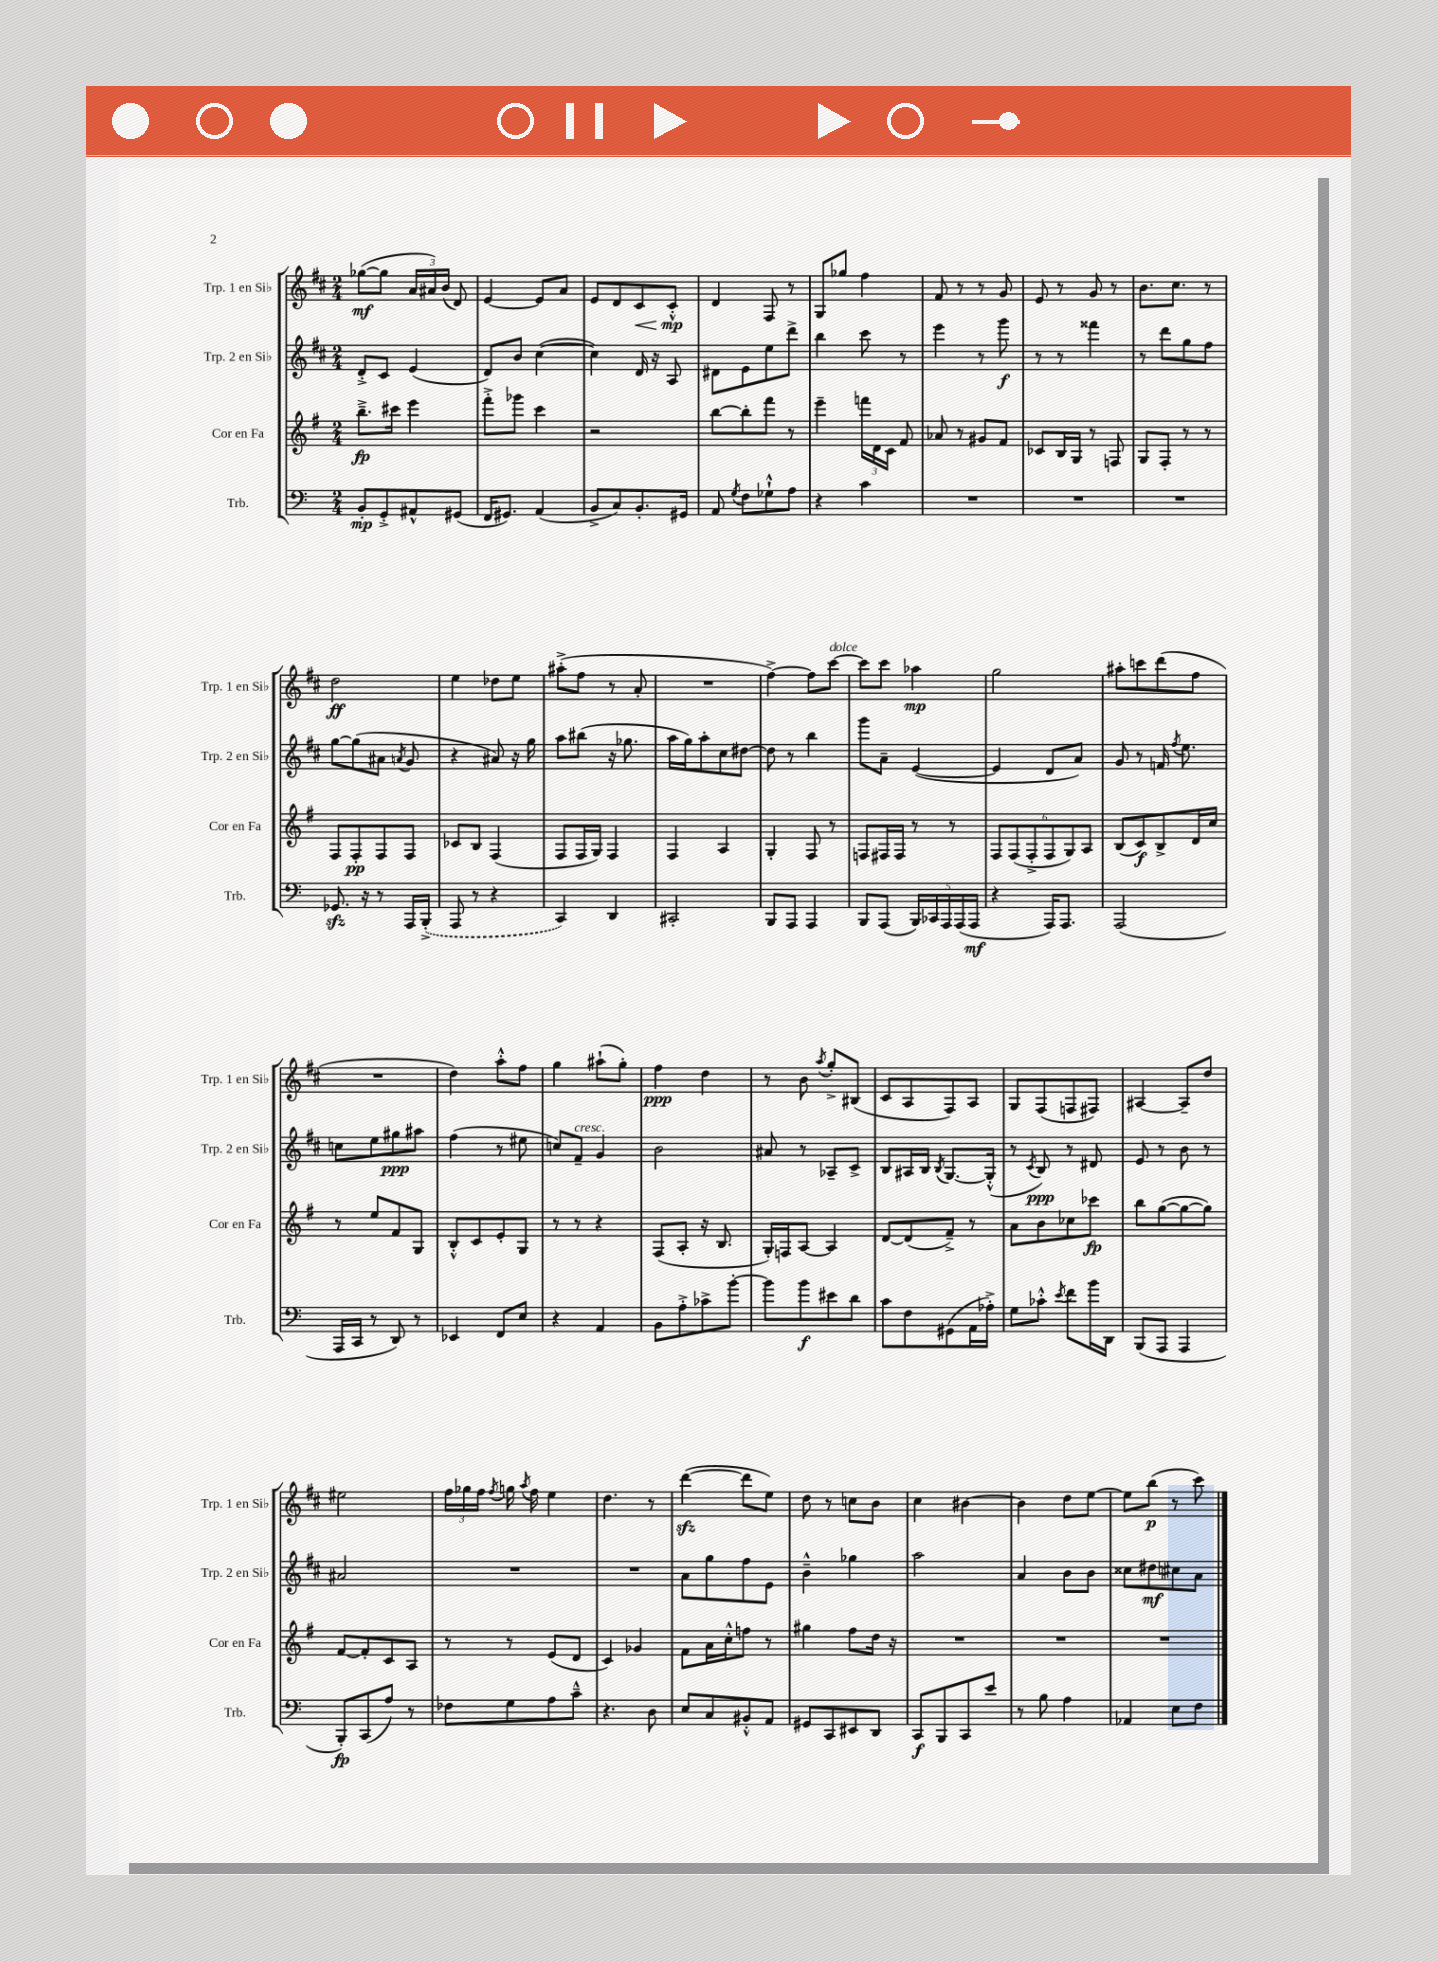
<<
\new StaffGroup <<
\new Staff = "s0" \with { instrumentName = "Trp. 1 en Sib" shortInstrumentName = "Trp. 1 en Sib" } {
    \clef treble \key d \major \numericTimeSignature \time 2/4
    \autoBeamOff ges''8[~\mf( ges''8] \tuplet 3/2 { a'16[ ais'16) b'16]( } d'8) |
    e'4~ e'8[ a'8] |
    e'8[ d'8 cis'8\< cis'8]-.-^\mp\! |
    d'4 fis8 r8 |
    g8[ ges''8] fis''4 |
    fis'8 r8 r8 g'8 |
    e'8 r8 g'8 r8 |
    b'8.[ cis''8.] r8 |
    d''2\ff |
    e''4 des''8[ e''8] |
    ais''8[-.->( fis''8] r8 a'8-. |
    R2 |
    fis''4~->) fis''8[ cis'''8]~^\markup { \italic "dolce" } |
    cis'''8[ cis'''8] aes''4\mp |
    g''2 |
    ais''8[-. c'''8 d'''8( fis''8] |
    R2 |
    d''4) a''8[-.-^ fis''8] |
    g''4 ais''8[-!( g''8]-.) |
    fis''4\ppp d''4 |
    r8 b'8 \acciaccatura { a''8 } g''8[-.-> bis8]( |
    cis'8[ a8 fis8) a8] |
    g8[ fis8( f8 fis8]) |
    ais4~ ais8[-- d''8] |
    eis''2 |
    \tuplet 3/2 { fis''16[ ges''16 fis''16] } \acciaccatura { fis''8 } g''16 \acciaccatura { a''8 } fis''16 e''4 |
    d''4. r8 |
    d'''4~\sfz( d'''8[ e''8]) |
    d''8 r8 c''8[ b'8] |
    cis''4 bis'4~ |
    bis'4 d''8[ e''8]~ |
    e''8[ b''8]\p( r8 cis'''8) \bar "|." |
}
\new Staff = "s1" \with { instrumentName = "Trp. 2 en Sib" shortInstrumentName = "Trp. 2 en Sib" } {
    \clef treble \key d \major \numericTimeSignature \time 2/4
    \autoBeamOff d'8[-.-> cis'8] e'4( |
    d'8[) b'8] cis''4~( |
    cis''4) d'16 r16 a8 |
    dis'8[ e'8 e''8 d'''8]-> |
    b''4 cis'''8 r8 |
    e'''4 r8 g'''8\f |
    r8 r8 fisis'''4 |
    r8 d'''8[ g''8 fis''8] |
    g''8[~ g''8( ais'8] \acciaccatura { a'8 } g'8 |
    r4 ais'8) r16 g''16 |
    a''8[ bis''8]( r16 ges''8. |
    a''16[ g''16) a''8-. cis''8 dis''8]~ |
    dis''8 r8 b''4 |
    g'''8[ a'8]-- e'4~( |
    e'4 d'8[ a'8]) |
    g'8 r8 f'16 \acciaccatura { fis''8 } e''8. |
    c''8[ e''8 gis''8\ppp ais''8] |
    fis''4( r8 eis''8 |
    c''8[) fis'8]--^\markup { \italic "cresc." } g'4 |
    b'2 |
    ais'8 r8 aes8[-- cis'8]-> |
    b8[ ais16 b16] \acciaccatura { b8 } g8.[~ g16]-.-^( |
    r8 \acciaccatura { cis'8 } b8\ppp) r8 dis'8 |
    e'8 r8 b'8 r8 |
    ais'2 |
    R2 |
    R2 |
    a'8[ g''8 fis''8 e'8] |
    b'4---^ ges''4 |
    a''2 |
    a'4 b'8[ b'8] |
    cisis''8[ dis''8\mf cis''8 a'8] \bar "|." |
}
\new Staff = "s2" \with { instrumentName = "Cor en Fa" shortInstrumentName = "Cor en Fa" } {
    \clef treble \key g \major \numericTimeSignature \time 2/4
    \autoBeamOff b''8.[--->\fp cis'''16] e'''4 |
    fis'''8[-.-> ges'''8] c'''4 |
    r2 |
    b''8[~ b''8-. fis'''8] r8 |
    e'''4-- \tuplet 3/2 { f'''16[ d'16 c'16] } fis'8 |
    aes'8 r8 gis'8[ fis'8] |
    ces'8[ b16 g16] r8 f8 |
    g8[ fis8]-. r8 r8 |
    fis8[ fis8-.\pp fis8 fis8] |
    ces'8[ b8] fis4( |
    fis8[ fis16 g16]) fis4 |
    fis4 a4 |
    g4-. fis8 r8 |
    f8[ fis16 fis16] r8 r8 |
    \tuplet 6/4 { fis8[ fis8( fis8-.-> fis8 g8) a8] } |
    b8[( c'8\f) b8-> d'16 c''16] |
    r8 e''8[ fis'8 g8] |
    b8[-.-^ c'8 e'8-. g8] |
    r8 r8 r4 |
    fis8[( a8]-. r16 b8. |
    g16[-.) f16 a8]~ a4 |
    d'8[~ d'8( fis'8]--->) r8 |
    a'8[ b'8 ces''8 ces'''8]\fp |
    b''8[ g''8~( g''8~ g''8]) |
    fis'8[~ fis'8-. c'8 a8] |
    r8 r8 e'8[( d'8] |
    c'4) ges'4 |
    fis'8[ a'16 c''16-.-^ f''8] r8 |
    gis''4 fis''8[ d''16] r16 |
    R2 |
    R2 |
    R2 \bar "|." |
}
\new Staff = "s3" \with { instrumentName = "Trb." shortInstrumentName = "Trb." } {
    \clef bass \key c \major \numericTimeSignature \time 2/4
    \autoBeamOff b,8[-.\mp g,8-.-> ais,8-^ gis,8]( |
    f,16[ gis,8.]) a,4( |
    b,8[-> c8) b,8.-. gis,16] |
    a,8 \acciaccatura { g8 } f8[ ges8-!-^ a8] |
    r4 c'4 |
    R2 |
    R2 |
    R2 |
    ges,8.\sfz r16 r8 a,,16[ \once \slurDashed b,,16]-.->( |
    a,,8 r8 r4 |
    c,4) d,4 |
    cis,2-. |
    b,,8[ a,,8] a,,4 |
    b,,8[ a,,8]( \tuplet 5/4 { b,,16[) ces,16 a,,16 a,,16( a,,16]\mf } |
    r4 a,,16[) a,,8.] |
    a,,2( |
    a,,16[ c,16] r8 d,8) r8 |
    ees,4 f,8[ e8] |
    r4 a,4 |
    b,8[ a8-.-> ces'8-> b'8]~-. |
    b'8[ b'8\f eis'8 d'8] |
    c'8[ f8 gis,8( a,16 aes16]-.->) |
    g8[ ces'8]-.-^ \acciaccatura { e'8 } f'8[ b'16 d,16] |
    b,,8[( a,,8] a,,4 |
    b,,8[-.\fp) c,8( a8]) r8 |
    fes8[ g8 a8 c'8]---^ |
    r4. d8 |
    e8[ c8 bis,8-.-^ a,8] |
    gis,8[ c,8 eis,8 d,8] |
    c,8[\f b,,8 c,8 e'8] |
    r8 b8 a4 |
    aes,4 e8[ f8] \bar "|." |
}
>>
>>
\layout { \context { \Score \remove "Bar_number_engraver" } }
